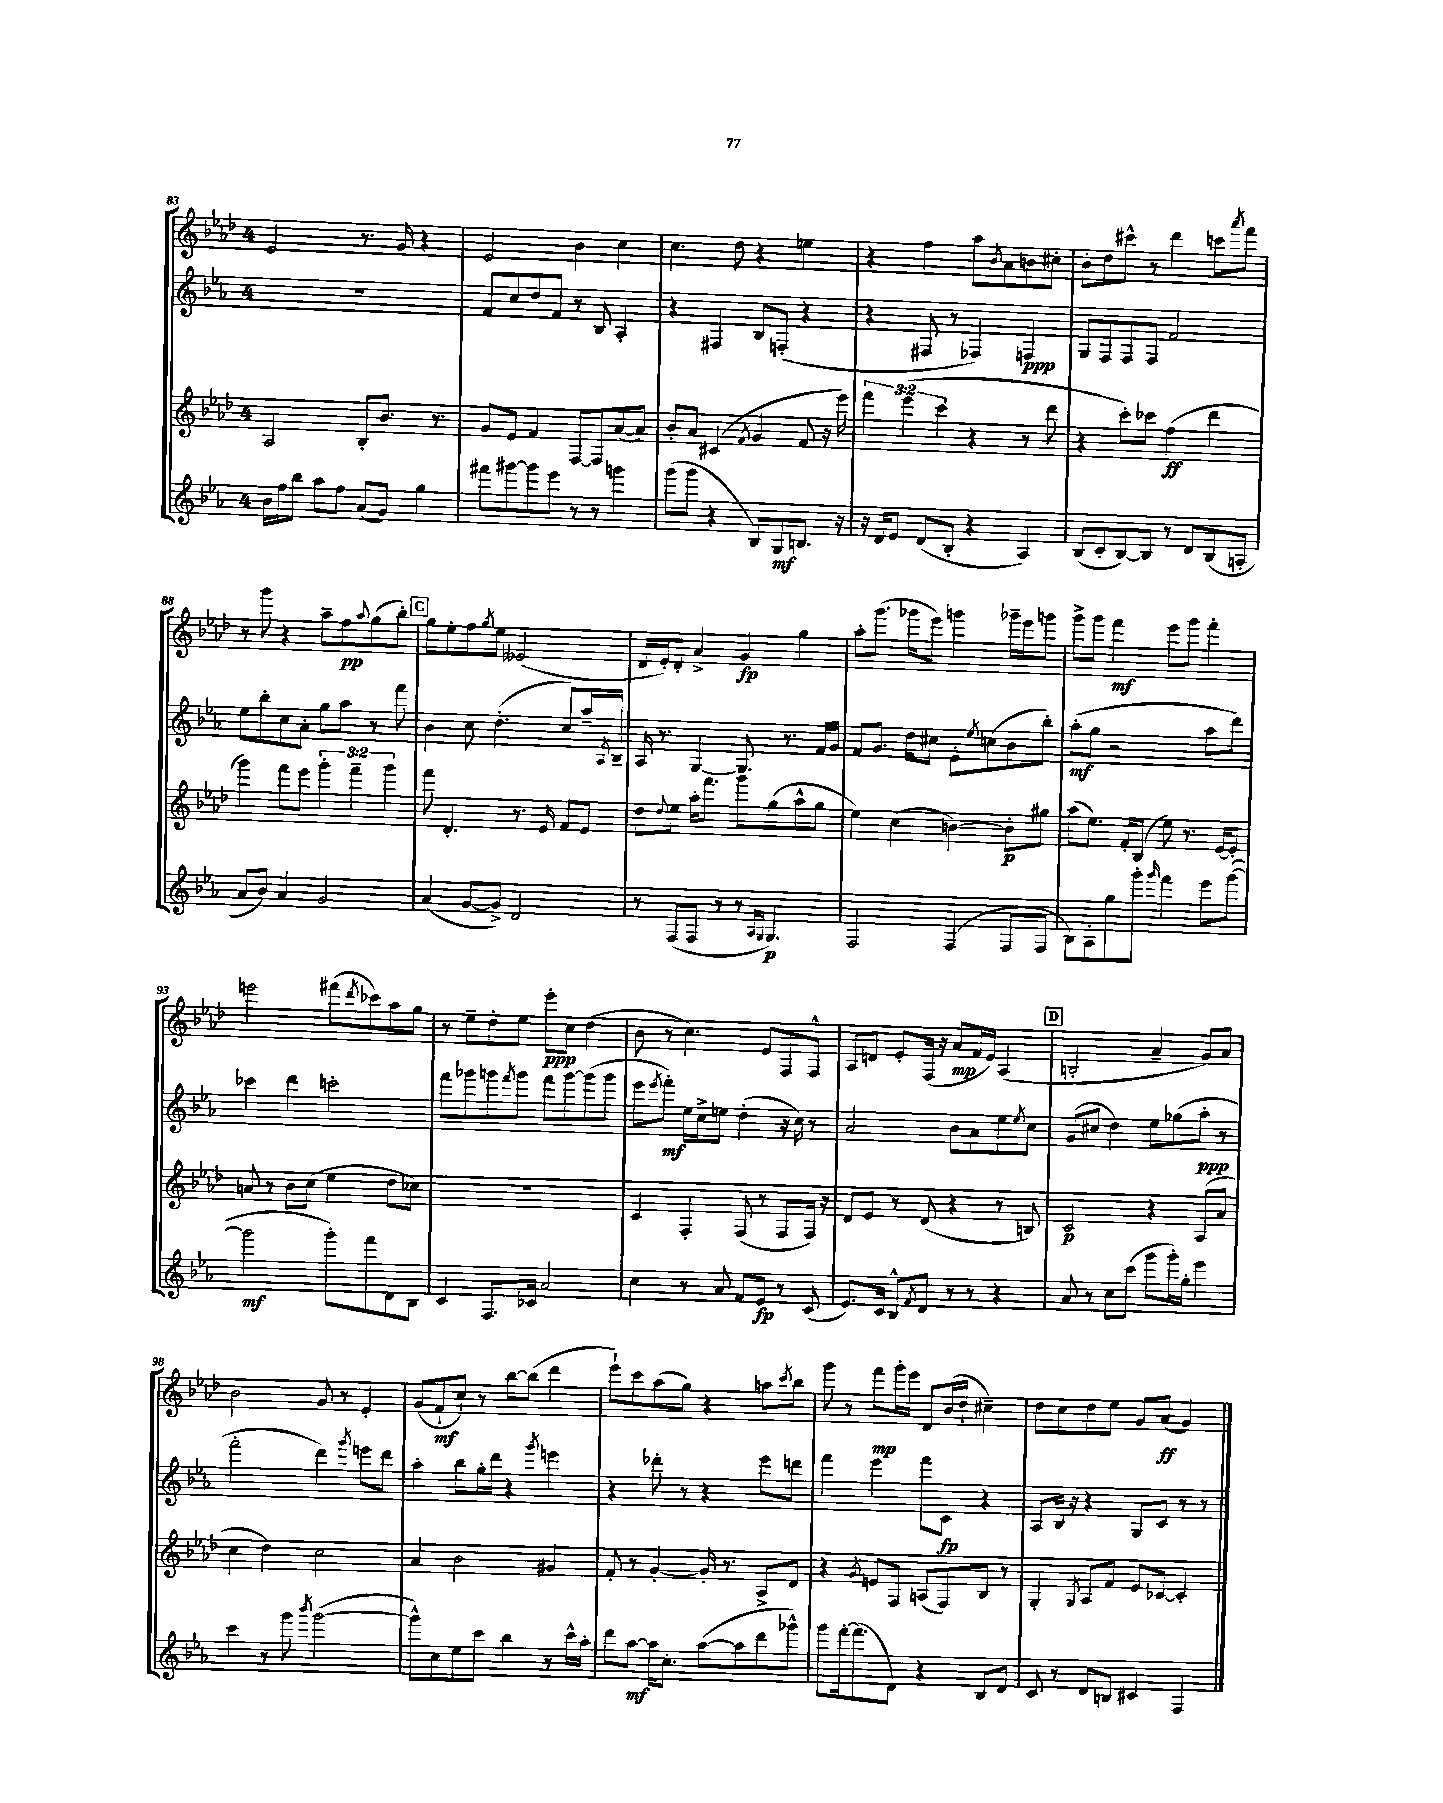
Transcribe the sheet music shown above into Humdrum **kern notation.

**kern	**kern	**kern	**kern
*staff4	*staff3	*staff2	*staff1
*clefG2	*clefG2	*clefG2	*clefG2
*k[b-e-a-]	*k[b-e-a-d-]	*k[b-e-a-]	*k[b-e-a-d-]
*M4/4	*M4/4	*M4/4	*M4/4
16b-	2A-	1r	2e-
16ff	.	.	.
8bb-	.	.	.
8aa-	.	.	.
8ff	.	.	.
(8a-	8B-'	.	8.r
8g)	8.b-	.	.
.	.	.	16g
4gg	.	.	4r
.	8.r	.	.
=	=	=	=
8fff#	8g	8f	2e-
[8ggg#	8e-	8cc	.
8ggg#]	4f	8dd	.
8eee-	.	8f	.
8r	[8F	8r	4b-
8r	8F]	8B-	.
4ggg	([8a-	4A-'	4cc
.	8a-])	.	.
=	=	=	=
(8ggg	8b-'	4r	4.cc
8ggg	8a-	.	.
4r	(4c#	4F#	.
.	.	.	8dd-
.	8qf	.	.
8B-)	4g	8B-	4r
8G	.	(8F'	.
8.B	8f	4r	4ee
.	16r	.	.
16r	16eee-)	.	.
=	=	=	=
16r	6fff	4r	4r
16d	.	.	.
8e-	.	.	.
.	(6eee-	.	.
(8d	.	8F#	4ff
.	6ccc	.	.
8B-'	.	8r	.
4r	4r	4F-)	8aa-
.	.	.	8qb-
.	.	.	8a-
4A-)	8r	4F	8b
.	8ddd-	.	8cc#'
=	=	=	=
(8B-	4r	8G	8b-'
8c'	.	8F	8dd-
[8B-)	8ccc')	8F	8ccc#^^
8B-]	8ccc-	8F	8r
8r	(4ff	2f	4ddd-
8d	.	.	.
(8B-	4ddd-	.	8ccc
.	.	.	8qaaa-
8A'	.	.	8fff
=	=	=	=
8a-	4ggg)	8ee-	8r
8b-)	.	8bb-'	8ggg
4a-	8fff	8cc	4r
.	8eee-	8a-'	.
2g	6ggg'	8gg	8aa-~
.	.	8aa-	8ff
.	6fff~	.	.
.	.	.	8qqaa-
.	.	8r	(8gg
.	6ggg	.	.
.	.	8fff	8bb-')
=	=	=	=
(4a-	8fff	4b-	8gg
.	4.d-'	.	8ee-'
[8g	.	8cc	8ff
.	.	.	8qgg
8g^])	.	(4.dd'	8ee-
2d	8.r	.	(2e--
.	16e-	.	.
.	8f	8cc)	.
.	8e-	16aa-~	.
.	.	8qA-	.
.	.	16B-~	.
=	=	=	=
8r	8dd-	16A-	16d-
.	.	8.r	16e-')
.	8qqdd-	.	.
(8F	8ee-	.	8d-'
8F	16aa-'	[4G	4a-^
.	8.fff	.	.
8r	.	.	.
8r	8ggg	8.G]	4g
16qqA-	.	.	.
16qqG	.	.	.
4.G)	(8gg	.	.
.	.	8.r	.
.	8aa-^^	.	4gg
.	8gg	16f	.
.	.	16g	.
=	=	=	=
2F	4ee-)	8f	8aa-'
.	.	8.g	(8.ggg
.	(4cc	.	.
.	.	16dd	16ggg-
.	.	8cc#	8eee-)
(4F	[4b)	8e-'	4ggg
.	.	8qee-	.
.	.	(8cc	.
8F	8b']	8b-	16ggg-~
.	.	.	16eee-
8F	8gg#	8bb-')	8ggg
=	=	=	=
8B-)	(8aa-	(8aa-'	8ggg^
8A-'	8.ee-)	8gg	8ggg
8gg	.	2r	4fff
.	16f'	.	.
8ggg'	(8B-	.	.
16qqggg	.	.	.
4fff	8ee-)	.	8eee-
.	8.r	.	8ggg
8eee-	.	8aa-	4fff'
.	[16e-	.	.
([8ggg	8e-']	8ddd)	.
=	=	=	=
2ggg]	8a	4ccc-	2eee
.	8r	.	.
.	8b-	4ddd	.
.	(8cc	.	.
8ggg')	4ee-	2ccc'	(8fff#
.	.	.	8qddd-
8fff	.	.	8ccc-)
8d	8dd-	.	8aa-
8B-	8cc-)	.	8gg
=	=	=	=
4c	1r	8fff	8r
.	.	8ggg-	8ee-~
8.F	.	8ggg	8dd-'
.	.	8qfff	.
.	.	8ggg	8ee-
16c-	.	.	.
2a-	.	8fff	8eee-'
.	.	[8ggg	8cc
.	.	(8ggg]	(4dd-
.	.	8ggg	.
=	=	=	=
4cc	4c	8eee-	8b-
.	.	8qeee-	.
.	.	8fff')	8r
8r	4F'	16ee-	4.cc)
.	.	16cc^	.
8a-	.	8ee	.
8f	(8F	(4dd'	.
8e-	8r	.	8e-
8r	8F	16r	8F
.	.	16cc)	.
(8c	16F)	8r	8F^^
.	16r	.	.
=	=	=	=
8.e-)	8d-	2a-	8A-
.	8e-	.	8d
16c	.	.	.
8B-^^	8r	.	8e-'
8qf	.	.	.
8d	(8d-	.	(16F
.	.	.	16r
8r	4r	8b-	8a-
8r	.	8a-	16f
.	.	.	16e-)
4r	8r	8ee-	(4A-
.	.	8qee-	.
.	8B)	8cc	.
=	=	=	=
8a-	2c	(8g	2B'
8r	.	8cc#	.
8cc	.	4dd)	.
(8ccc	.	.	.
8ggg	4r	8ee-	4a-~
16ggg')	.	(8gg-	.
16gg'	.	.	.
4eee-	(8A-	8aa-'	8g)
.	8a-	8r	8a-
=	=	=	=
4ccc	4cc	2fff'	2b-
8r	4dd-)	.	.
8ggg	.	.	.
8qbbb-	.	.	.
([2ggg	2cc	4ddd)	8g
.	.	.	8r
.	.	8qggg	.
.	.	8eee	4e-'
.	.	8ddd	.
=	=	=	=
8ggg^^])	4a-	4aa-'	(8g
8cc	.	.	8f`
8ee-	2b-	8bb-	8cc`)
8ccc	.	16gg'	8r
.	.	16ddd	.
4bb-	.	4r	[8bb-
.	.	.	(8bb-]
.	.	8qggg	.
8r	4g#	4eee	4ddd-
16ccc^^	.	.	.
16aa-'	.	.	.
=	=	=	=
8ddd	8f'	4r	8eee-`)
[8aa-	8r	.	8ccc
16aa-]	[4g'	8ddd-'	(8aa-
8.cc'	.	.	.
.	.	8r	8gg)
([8aa-	16g']	4r	4r
.	8.r	.	.
8aa-]	.	.	.
8ddd	8A-^	8eee-	8aa
.	.	.	8qccc
8ggg-^^)	8d-	8ddd	8bb-
=	=	=	=
8ggg	4r	4fff	8ggg
[16fff'	.	.	8r
(8.fff]	.	.	.
.	8qg	.	.
.	8e	4eee-	8fff
8d)	8F	.	16ggg'
.	.	.	16eee-
4r	(8A	8fff	8d-
.	8F)	8c	(16b-
.	.	.	16dd-`
8B-	8B-	4r	4cc#~)
8d	8r	.	.
=	=	=	=
8c	4G'	8A-	8dd-
8r	.	16B-	8cc
.	.	16r	.
.	8qG	.	.
8d	8A-	4r	8dd-
8B	8f	.	8ee-
4c#	8e-	8G	8g
.	[8c-	8c	(8a-
4F	4c-']	8r	4g)
.	.	8r	.
==	==	==	==
*-	*-	*-	*-
